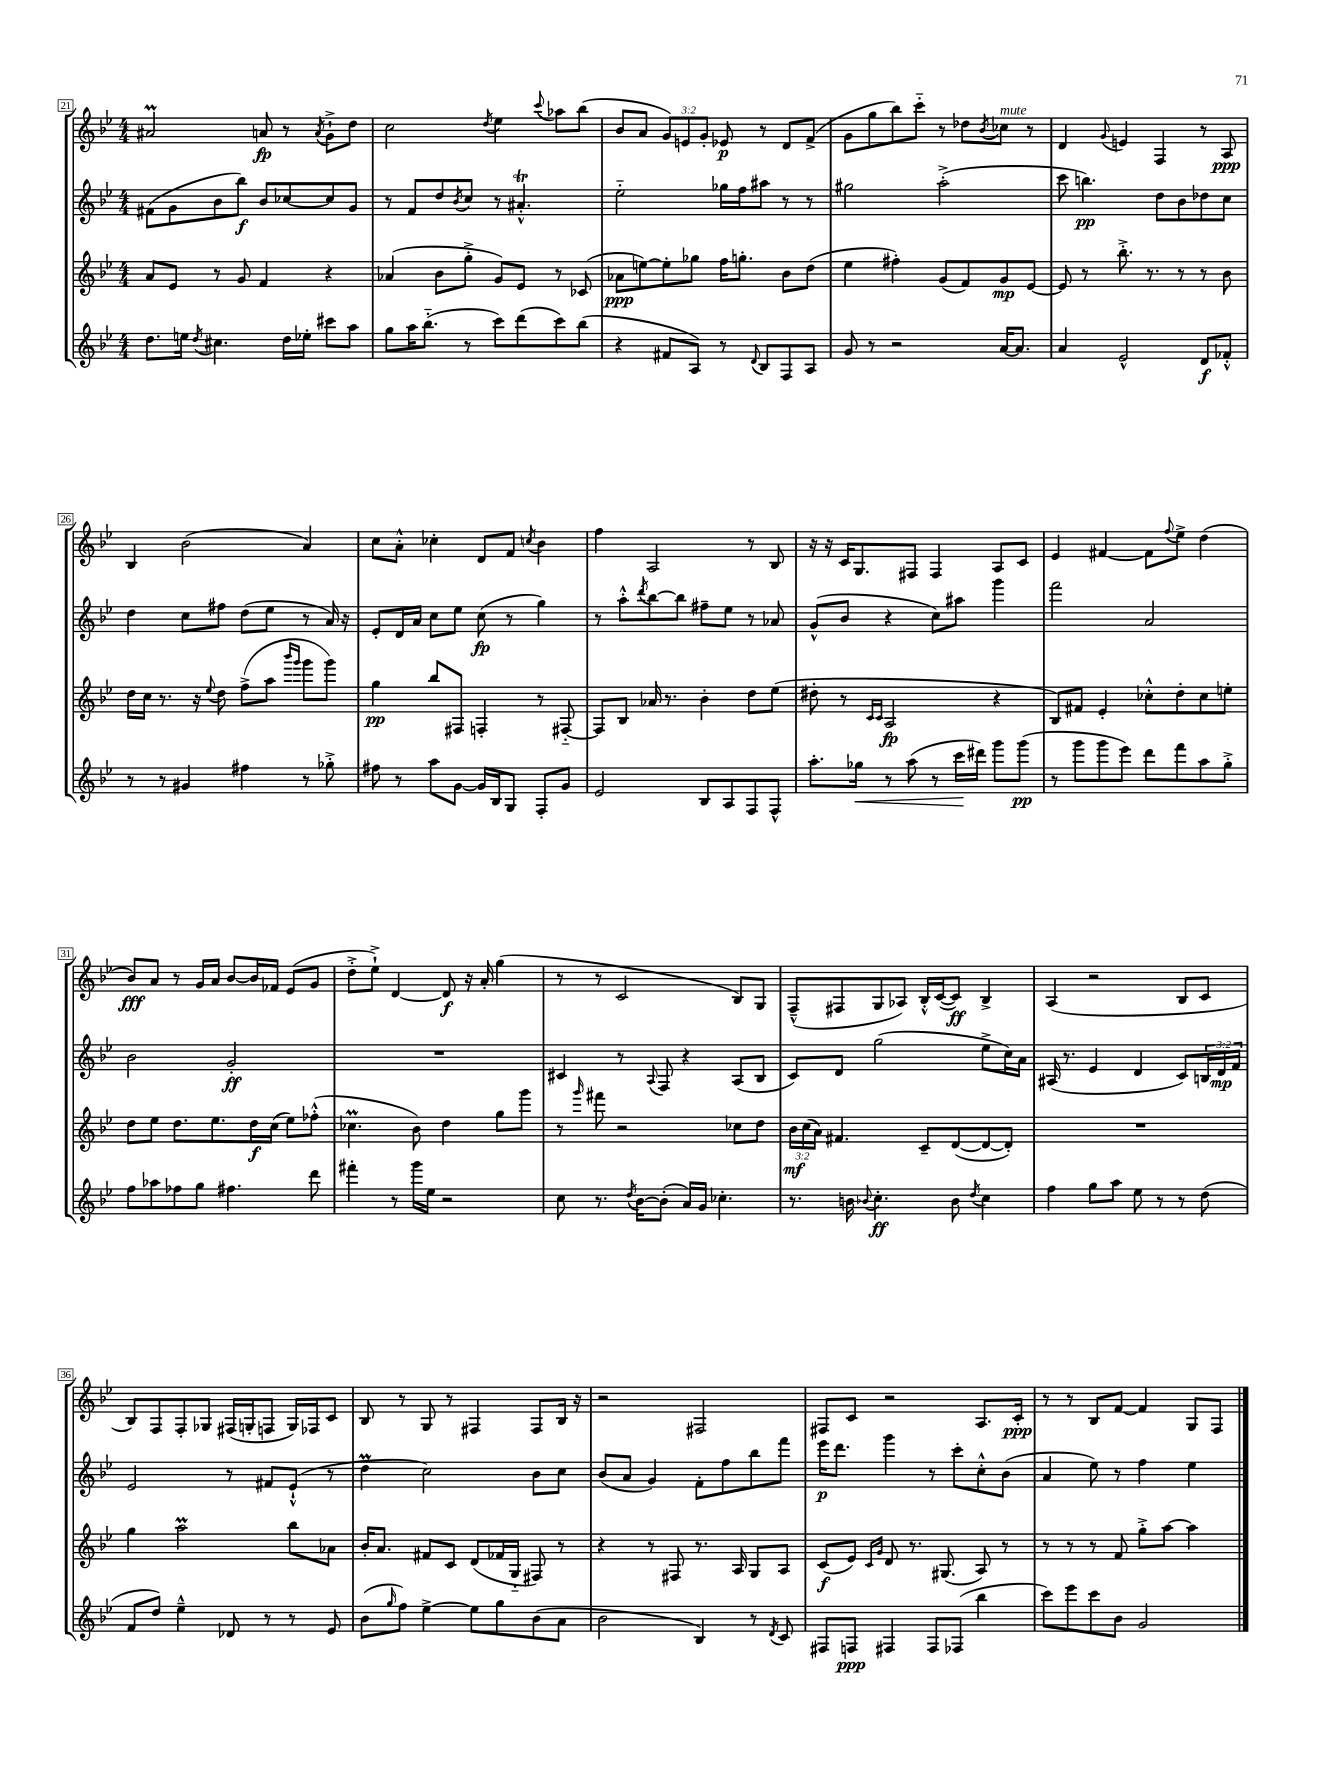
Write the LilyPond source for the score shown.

<<
\new StaffGroup <<
\new Staff = "s0" {
    \clef treble \key bes \major \numericTimeSignature \time 4/4 \override Staff.TupletNumber.text = #tuplet-number::calc-fraction-text
    ais'2\prall a'8\fp r8 \acciaccatura { a'8 } g'8-!-> d''8 |
    c''2 \acciaccatura { d''8 } ees''4 \appoggiatura { c'''8 } aes''8 bes''8( |
    bes'8 a'8 \tuplet 3/2 { g'8) e'8 g'8-. } ees'8\p r8 d'8 f'8->( |
    g'8 g''8 bes''8) c'''8-_ r8 des''8 \acciaccatura { bes'8 } ces''8^\markup { \italic "mute" } r8 |
    d'4 \appoggiatura { g'8 } e'4 f4 r8 a8\ppp |
    bes4 bes'2( a'4) |
    c''8 a'8-.-^ ces''4-. d'8 f'8 \acciaccatura { c''8 } bes'4 |
    f''4 a2 r8 bes8 |
    r16 r16 c'16 g8. fis8 fis4 a8 c'8 |
    ees'4 fis'4~ fis'8 \appoggiatura { f''8 } ees''8-> d''4( |
    bes'8\fff) a'8 r8 g'16 a'16 bes'8~ bes'16 fes'16 ees'8( g'8 |
    d''8-.-> ees''8-!->) d'4~ d'8\f r16 a'16-. g''4( |
    r8 r8 c'2 bes8) g8 |
    f8---^( fis8 g8 aes8) bes16-.-^ c'16~( c'8\ff) bes4-> |
    a4( r2 bes8 c'8 |
    bes8) f8 f8-. ges8 fis16( g16-. f8 g16) fes16 c'8 |
    bes8 r8 g8 r8 fis4 fis8 bes16 r16 |
    r2 fis2 |
    fis8 c'8 r2 a8. c'16-.\ppp |
    r8 r8 bes8 f'8~ f'4 g8 f8 \bar "|." |
}
\new Staff = "s1" {
    \clef treble \key bes \major \numericTimeSignature \time 4/4 \override Staff.TupletNumber.text = #tuplet-number::calc-fraction-text
    fis'8( g'8 bes'8 bes''8\f) bes'8 ces''8~ ces''8 g'8 |
    r8 f'8 d''8 \acciaccatura { bes'8 } c''8 r8 ais'4.-.-^\trill |
    ees''2-_ ges''16 f''16 ais''8 r8 r8 |
    gis''2 a''2-.->( |
    c'''8 b''4.\pp) d''8 bes'8 des''8 c''8 |
    d''4 c''8 fis''8 d''8( ees''8 r8 a'16) r16 |
    ees'8-. d'16 a'16 c''8 ees''8 c''8\fp( r8 g''4) |
    r8 a''8-.-^ \acciaccatura { d'''8 } bes''8~ bes''8 fis''8-- ees''8 r8 aes'8 |
    g'8-^( bes'8 r4 c''8) ais''8 g'''4 |
    f'''2 a'2 |
    bes'2 g'2-.\ff |
    R1 |
    cis'4 r8 \appoggiatura { a8 } f8 r4 a8( bes8 |
    c'8) d'8 g''2( ees''8-> c''16) a'16 |
    ais16( r8. ees'4 d'4 c'8) \tuplet 3/2 { b16 d'16\mp f'16 } |
    ees'2 r8 fis'8 ees'8-!-^( r8 |
    d''4\prall c''2) bes'8 c''8 |
    bes'8( a'8 g'4) f'8-. f''8 bes''8 f'''8 |
    ees'''16\p d'''8. g'''4 r8 c'''8-. c''8-.-^ bes'8( |
    a'4 ees''8) r8 f''4 ees''4 \bar "|." |
}
\new Staff = "s2" {
    \clef treble \key bes \major \numericTimeSignature \time 4/4 \override Staff.TupletNumber.text = #tuplet-number::calc-fraction-text
    a'8 ees'8 r8 g'8 f'4 r4 |
    aes'4( bes'8 g''8-.-> g'8) ees'8 r8 ces'8( |
    aes'8\ppp e''8~) e''8-. ges''8 f''16 g''8.-. bes'8 d''8( |
    ees''4 fis''4-.) g'8( f'8) g'8\mp ees'8~ |
    ees'8 r8 bes''8.-.-> r8. r8 r8 bes'8 |
    d''16 c''16 r8. r16 \appoggiatura { ees''8 } d''8 f''8->( a''8 \grace { bes'''16 g'''16 } g'''8 g'''8) |
    g''4\pp bes''8 fis8 f4-. r8 fis8~-_ |
    fis8 bes8 aes'16 r8. bes'4-. d''8 ees''8( |
    dis''8-. r8 \grace { c'16 c'16 } a2\fp r4 |
    bes8) fis'8 ees'4-. ces''8-.-^ d''8-. ces''8 e''8-. |
    d''8 ees''8 d''8. ees''8. d''16\f c''16( ees''8) fes''8-.-^( |
    ces''4.\prall bes'8) d''4 g''8 g'''8 |
    r8 \grace { g'''16 } fis'''8 r2 ces''8 d''8 |
    \tuplet 3/2 { bes'16\mf c''16( a'16) } fis'4. c'8-- d'8~( d'8~ d'8-.) |
    R1 |
    g''4 a''2\prall bes''8 aes'8 |
    bes'16-. a'8. fis'8 c'8 d'8( fes'16 g16-_ fis8) r8 |
    r4 r8 fis8 r8. a16 g8 a8 |
    c'8\f( ees'8) \grace { c'16 g'16 } d'8 r8. gis8.( a8) r8 |
    r8 r8 r8 f'8 g''8-.-> a''8~ a''4 \bar "|." |
}
\new Staff = "s3" {
    \clef treble \key bes \major \numericTimeSignature \time 4/4
    d''8. e''16 \acciaccatura { d''8 } cis''4. d''16 ees''16-. cis'''8 a''8 |
    g''8 a''16 bes''8.-_( r8 c'''8) d'''8( c'''8) bes''8( |
    r4 fis'8 a8) r8 \appoggiatura { d'8 } bes8 f8 a8 |
    g'8 r8 r2 a'16~ a'8. |
    a'4 ees'2-^ d'8\f fes'8-.-^ |
    r8 r8 gis'4 fis''4 r8 ges''8-.-> |
    fis''8 r8 a''8 g'8~ g'16 bes16 g8 f8-. g'8 |
    ees'2 bes8 a8 f8 f8-^ |
    a''8.-. ges''16\< r8 a''8( r8 c'''16\! dis'''16) g'''8 g'''8\pp( |
    r8 g'''8 g'''8 ees'''8) d'''8 f'''8 a''8 g''8-.-> |
    f''8 aes''8 fes''8 g''8 fis''4. d'''8 |
    fis'''4-. r8 g'''16 ees''16 r2 |
    c''8 r8. \acciaccatura { d''8 } bes'16~ bes'8-.( a'16) g'16 ces''4.-. |
    r8. b'16 \appoggiatura { bes'8 } c''4.-.\ff bes'8 \acciaccatura { d''8 } c''4 |
    f''4 g''8 a''8 ees''8 r8 r8 d''8( |
    f'8 d''8) ees''4---^ des'8 r8 r8 ees'8 |
    bes'8( \grace { g''16 } f''8) ees''4~-> ees''8 g''8 bes'8( a'8 |
    bes'2 bes4) r8 \acciaccatura { d'8 } c'8 |
    fis8 f8\ppp fis4 fis8 fes8( bes''4 |
    c'''8) ees'''8 c'''8 bes'8 g'2 \bar "|." |
}
>>
>>
\layout { \context { \Score currentBarNumber = #21 \override BarNumber.stencil = #(make-stencil-boxer 0.1 0.3 ly:text-interface::print) } }
